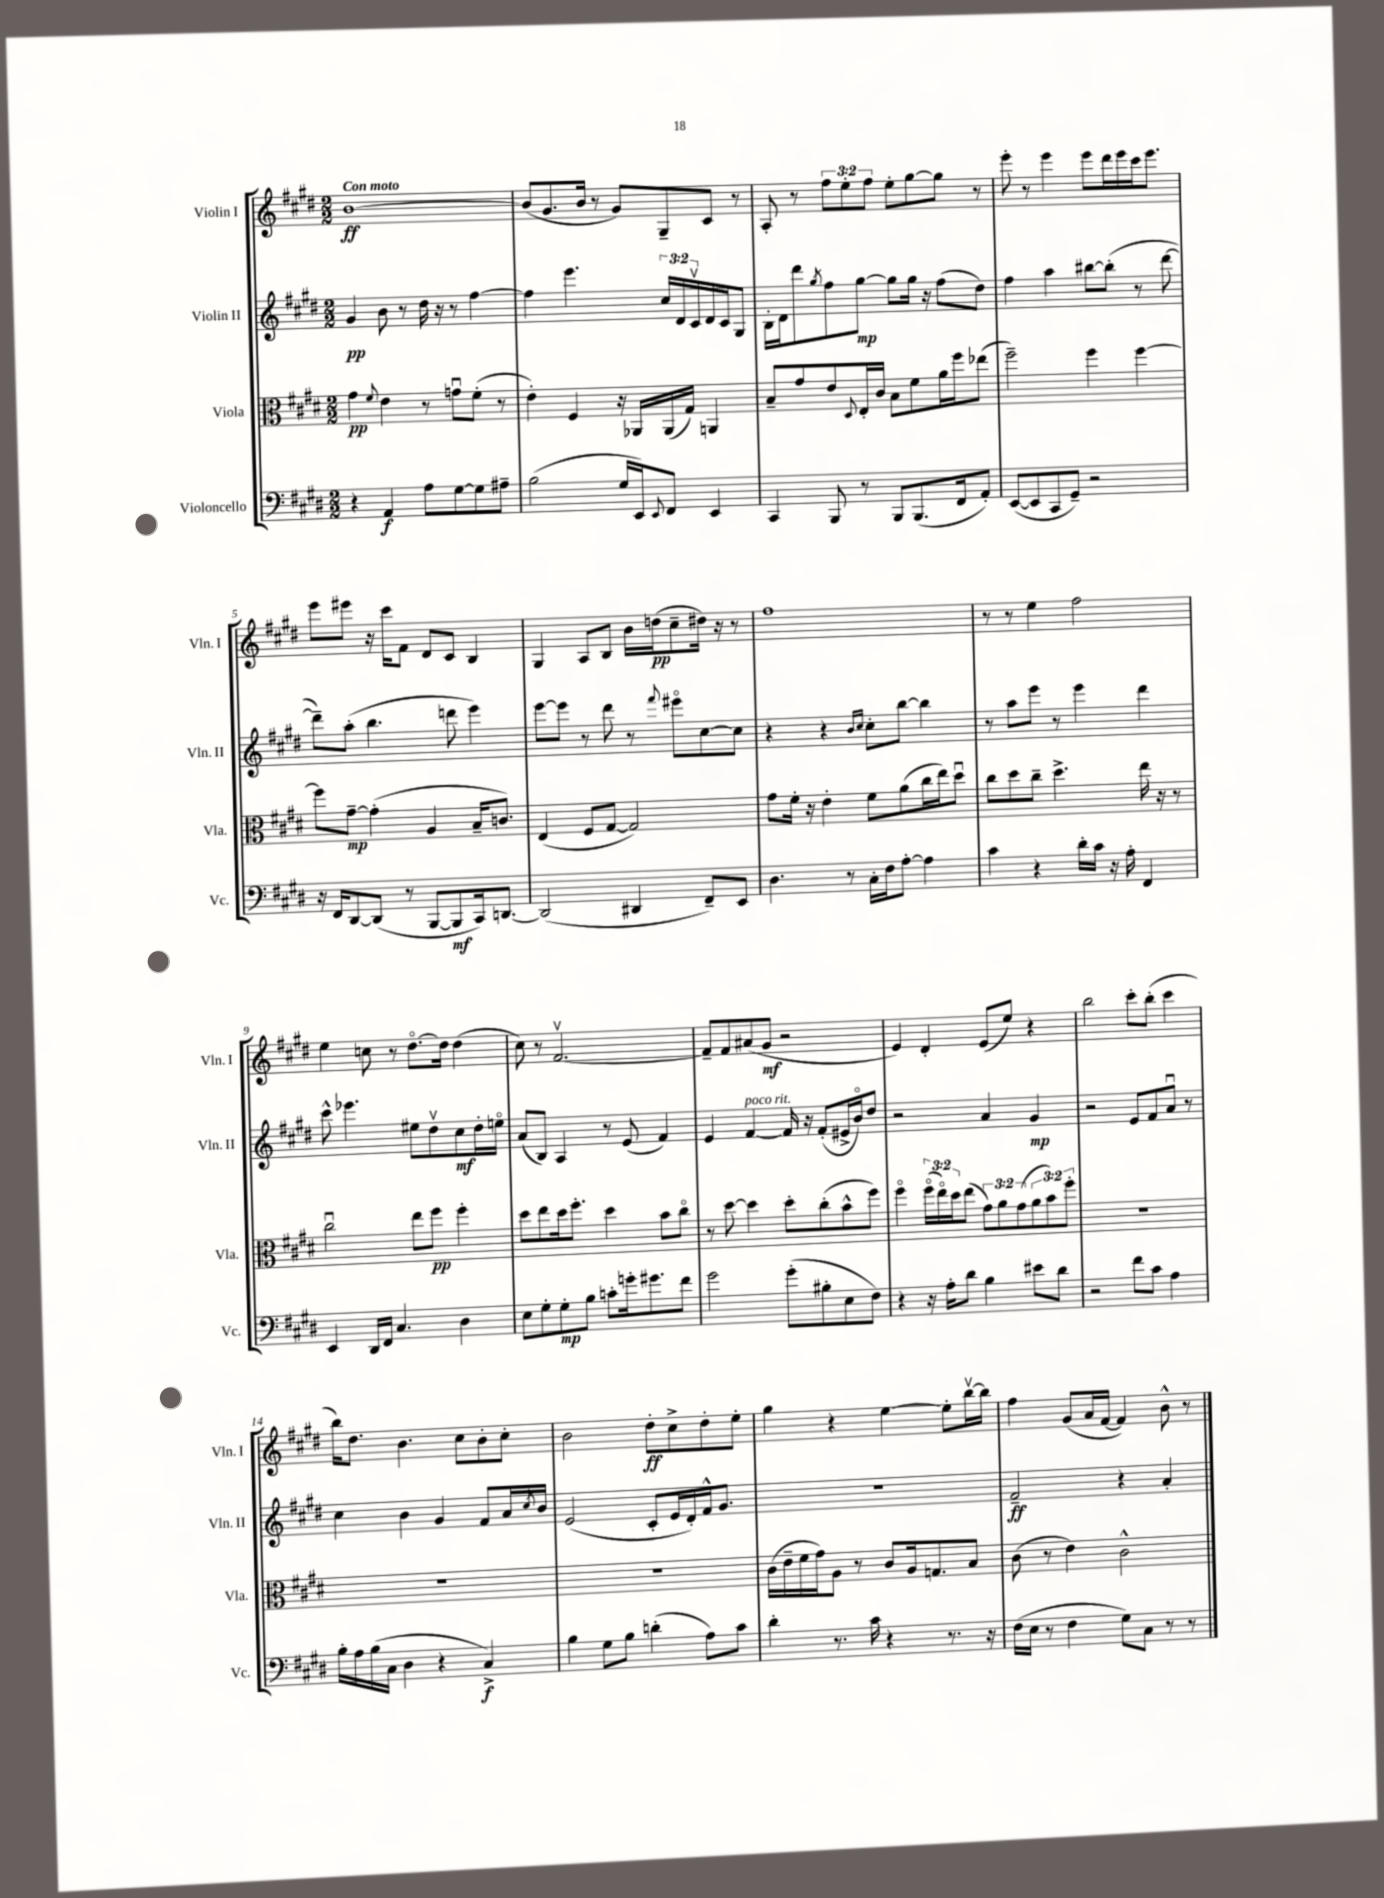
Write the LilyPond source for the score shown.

<<
\new StaffGroup <<
\new Staff = "s0" \with { instrumentName = "Violin I" shortInstrumentName = "Vln. I" } {
    \clef treble \key e \major \numericTimeSignature \time 2/2 \override Staff.TupletNumber.text = #tuplet-number::calc-fraction-text \tempo "Con moto"
    b'1~\ff |
    b'8( gis'8. b'16 r8 gis'8) gis8-- cis'8 r8 |
    a8-. r8 \tuplet 3/2 { fis''8 e''8-. fis''8 } e''8-. gis''8~ gis''8 r8 |
    e'''8-. r8 e'''4 e'''8 dis'''16 e'''16 cis'''16 e'''8. |
    e'''8 eis'''8 r16 cis'''16 fis'8 dis'8 cis'8 b4 |
    gis4 a8 b8 b'16 d''16\pp( cis''8-- dis''16) r16 r8 |
    fis''1 |
    r8 r8 e''4 fis''2 |
    e''4 c''8 r8 dis''8.~\flageolet dis''16 dis''4( |
    cis''8) r8 fis'2.~\upbow |
    fis'8-- fis'8 ais'8( gis'8\mf r2 |
    e'4) dis'4-. e'8( e''8) r4 |
    b''2 cis'''8-. b''8-.( cis'''4 |
    b''16) dis''8. b'4. cis''8 b'8-. cis''8-. |
    b'2 dis''8-.\ff cis''8-> dis''8-. e''8-. |
    gis''4 r4 e''4~ e''8-. b''16~\upbow b''16 |
    fis''4 gis'8( a'16 fis'16~ fis'4) b'8-^ r8 \bar "|." |
}
\new Staff = "s1" \with { instrumentName = "Violin II" shortInstrumentName = "Vln. II" } {
    \clef treble \key e \major \numericTimeSignature \time 2/2 \override Staff.TupletNumber.text = #tuplet-number::calc-fraction-text
    gis'4\pp b'8 r8 dis''16 r16 r8 fis''4~ |
    fis''4 e'''4. \tuplet 3/2 { cis''16 dis'16 cis'16\upbow } dis'16 cis'16 gis8 |
    b16-. dis'16 dis'''8 \acciaccatura { gis''8 } fis''8 gis''8~\mp gis''8 gis''16 r16 fis''8( dis''8) |
    fis''4 a''4 bis''8~ bis''8-.( r8 dis'''8~ |
    dis'''8--) a''8-.( b''4. d'''8 e'''4) |
    e'''8~ e'''8 r8 dis'''8 r8 \appoggiatura { fis'''8 } eis'''8\flageolet cis''8~ cis''8 |
    r4 r4 \grace { b'16 cis''16 } cis''8-. b''8~ b''4 |
    r8 a''8 e'''8 r8 e'''4 dis'''4 |
    cis'''8-^ ees'''4. eis''8 dis''8\upbow cis''8\mf dis''16-. e''16\flageolet |
    a'8( b8) a4 r8 e'8( fis'4) |
    e'4 fis'4~^\markup { \italic "poco rit." } fis'16 r16 fis'8-.( eis'16-> b'16\flageolet) dis''8 |
    r2 a'4 gis'4\mp |
    r2 e'8 fis'8 a'8\downbow r8 |
    cis''4 b'4 gis'4 fis'8 a'16 \acciaccatura { cis''8 } b'16 |
    e'2( cis'8-. e'16 dis'16-.) fis'16-^ gis'8. |
    R1 |
    fis'2--\ff r4 a'4-. \bar "|." |
}
\new Staff = "s2" \with { instrumentName = "Viola" shortInstrumentName = "Vla." } {
    \clef alto \key e \major \numericTimeSignature \time 2/2 \override Staff.TupletNumber.text = #tuplet-number::calc-fraction-text
    gis'4\pp \appoggiatura { fis'8 } e'4 r8 g'8\downbow fis'8-.( r8 |
    e'4-.) fis4 r16 aes,16 aes,16( gis16) a,4 |
    b8-- gis'8 e'8 \appoggiatura { dis8 } e16-. cis'16 b8 fis'8 a'16 fis''16 ees''8( |
    fis''2--) fis''4 fis''4~ |
    fis''8 gis'8~--\mp gis'4-.( a4 b16-- c'8.) |
    e4( fis8 gis8~ gis2) |
    gis'8 fis'16-. r16 e'4-. fis'8 a'8( cis''16 e''16) dis''8\downbow |
    cis''8 dis''8 cis''8-- dis''4.-> e''16 r16 r8 |
    cis''2\downbow e''8 fis''8\pp fis''4-. |
    dis''8 e''8 dis''16 fis''8.-. dis''4 b'8 cis''8\flageolet |
    r8 dis''8~ dis''4 dis''8-. cis''8-.( b'8-^ fis''8) |
    fis''4\flageolet \tuplet 3/2 { fis''16\flageolet( e''16\flageolet) dis''16 } e''8( \tuplet 3/2 { gis'8) a'8 gis'8( } \tuplet 3/2 { a'8 b'8) fis''8-. } |
    R1 |
    R1 |
    R1 |
    cis'16( e'16-- fis'16 gis'16) a8 r8 cis'8 a16 g8. b8 |
    cis'8( r8 e'4) cis'2-^ \bar "|." |
}
\new Staff = "s3" \with { instrumentName = "Violoncello" shortInstrumentName = "Vc." } {
    \clef bass \key e \major \numericTimeSignature \time 2/2
    r4 a,4\f a8 gis8~ gis8 ais8-- |
    b2( gis16 e,16) \appoggiatura { e,8 } fis,8 e,4 |
    cis,4 b,,8 r8 b,,8 b,,8.( fis,16 a,8-.) |
    e,8~( e,8 cis,8 gis,8--) r2 |
    r16 fis,16 dis,8~ dis,8( r8 b,,8~ b,,8\mf cis,16) d,8.~ |
    d,2( dis,4 fis,8--) e,8 |
    dis4. r8 cis16-. fis16 a8~-. a4 |
    cis'4 r4 dis'16-. cis'16 r16 a16-. fis,4 |
    e,4 dis,16 fis,16 cis4. dis4 |
    e8 gis8-. gis8-.\mp b8 c'8-. g'16-. gis'8. fis'8 |
    gis'2 gis'8-.( bis8-. e8 fis8) |
    r4 r16 a16-. dis'8 b4 eis'8 dis'8 |
    r2 fis'8 cis'8 a4 |
    b16-. a16 b16( cis16 dis4 r4 cis4->\f) |
    b4 gis8 b8 d'4-.( a8) cis'8 |
    dis'4-. r8. cis'16 r4 r8. r16 |
    fis16( e16 r8 fis4 gis8) cis8 r8 r8 \bar "|." |
}
>>
>>
